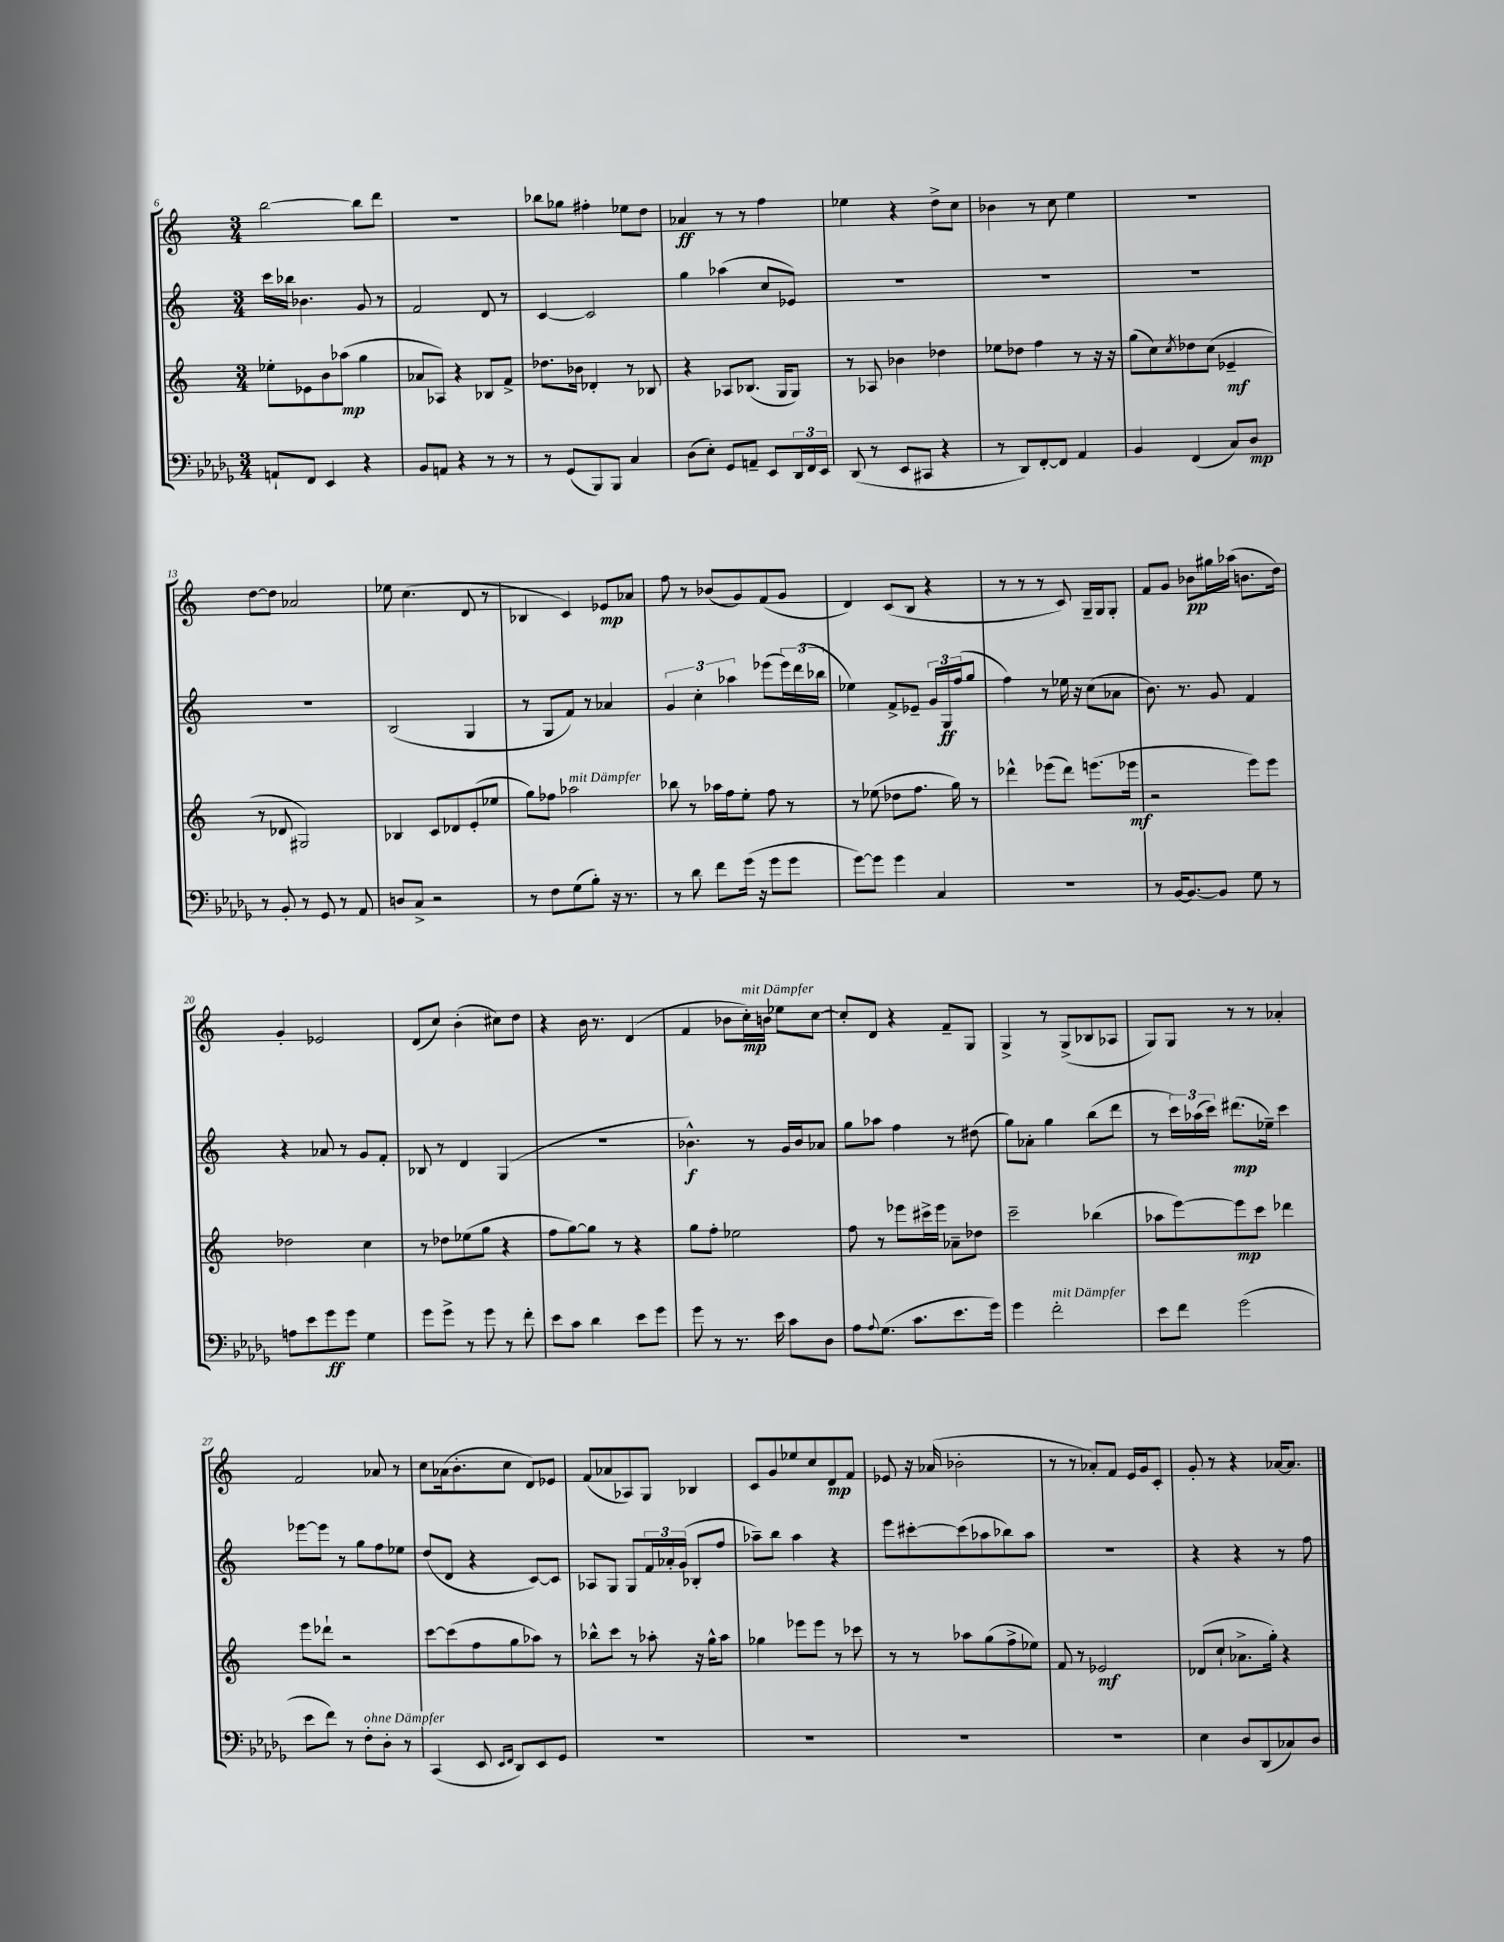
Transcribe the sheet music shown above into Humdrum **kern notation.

**kern	**dynam	**kern	**dynam	**kern	**dynam	**kern	**dynam
*part4	*part4	*part3	*part3	*part2	*part2	*part1	*part1
*staff4	*staff4	*staff3	*staff3	*staff2	*staff2	*staff1	*staff1
*clefF4	*	*clefG2	*	*clefG2	*	*clefG2	*
*k[b-e-a-d-g-]	*	*k[]	*	*k[]	*	*k[]	*
*M3/4	*	*M3/4	*	*M3/4	*	*M3/4	*
=6	=6	=6	=6	=6	=6	=6	=6
8AAn`/L	.	8ee-X'\L	.	16ccc\LL	.	[2bb\	.
.	.	.	.	16bb-X\JJ	.	.	.
8FF/J	.	8e-X\	.	4.b-X\	.	.	.
4EE-/	.	8b\	.	.	.	.	.
.	.	(8aa-X\J	mp	.	.	.	.
4r	.	4gg\	.	8g/	.	8bb\L]	.
.	.	.	.	8r	.	8ddd\J	.
=7	=7	=7	=7	=7	=7	=7	=7
8BB-/L	.	8a-X/L	.	2f/	.	2.r	.
8AAn/J	.	8A-X/J)	.	.	.	.	.
4r	.	4r	.	.	.	.	.
8r	.	8B-X/L	.	8d/	.	.	.
8r	.	8f^/J	.	8r	.	.	.
=8	=8	=8	=8	=8	=8	=8	=8
8r	.	8.dd-X\L	.	[4c/	.	8bb-X\L	.
(8GG-/L	.	.	.	.	.	8gg-X\J	.
.	.	16b-X\Jk	.	.	.	.	.
8BBB-/)	.	4d-X'/	.	2c/]	.	4ff#X'\	.
8BBB-/J	.	.	.	.	.	.	.
4C/	.	8r	.	.	.	8ee-X\L	.
.	.	8B-X/	.	.	.	8dd\J	.
=9	=9	=9	=9	=9	=9	=9	=9
(8D-\L	.	4r	.	4gg\	.	4a-X/	ff
8E-'\J)	.	.	.	.	.	.	.
8GG-/L	.	8A-X/L	.	(4aa-X\	.	8r	.
8AAn~/J	.	(8.B-X/J	.	.	.	8r	.
8EE-/L	.	.	.	8cc/L	.	4ff\	.
.	.	16G/KL	.	.	.	.	.
24DD-/L	.	8G/J)	.	8e-X/J)	.	.	.
24FF/	.	.	.	.	.	.	.
24EE-/JJ	.	.	.	.	.	.	.
=10	=10	=10	=10	=10	=10	=10	=10
(8DD-/	.	8r	.	2.r	.	4ee-X\	.
8r	.	8A-X/	.	.	.	.	.
8EE-/L	.	4b-X\	.	.	.	4r	.
8CC#X/J	.	.	.	.	.	.	.
4r	.	4dd-X\	.	.	.	8dd^\L	.
.	.	.	.	.	.	8cc\J	.
=11	=11	=11	=11	=11	=11	=11	=11
8r	.	8ee-X\L	.	2.r	.	4b-X\	.
8DD-/L)	.	8dd-X\J	.	.	.	.	.
[8FF'/	.	4ff\	.	.	.	8r	.
8FF/J]	.	.	.	.	.	8cc\	.
4AA-/	.	8r	.	.	.	4ee\	.
.	.	16r	.	.	.	.	.
.	.	16r	.	.	.	.	.
=12	=12	=12	=12	=12	=12	=12	=12
4BB-/	.	(8gg\L	.	2.r	.	2.r	.
.	.	8cc\)	.	.	.	.	.
.	.	8qcc/	.	.	.	.	.
(4FF/	.	8dd-X\	.	.	.	.	.
.	.	(8cc\J	.	.	.	.	.
8C/L)	.	4e-X~/	mf	.	.	.	.
8D-/J	mp	.	.	.	.	.	.
!!LO:LB:g=z
=13	=13	=13	=13	=13	=13	=13	=13
8r	.	8r	.	2.r	.	[8dd\L	.
8BB-'/	.	8d-X/	.	.	.	8dd\J]	.
8r	.	2G#X/)	.	.	.	2a-X/	.
8GG-/	.	.	.	.	.	.	.
8r	.	.	.	.	.	.	.
8AA-/	.	.	.	.	.	.	.
=14	=14	=14	=14	=14	=14	=14	=14
8Dn/L	.	4B-X/	.	(2B/	.	8ee-X\	.
8C^/J	.	.	.	.	.	(4.cc\	.
2r	.	8c/L	.	.	.	.	.
.	.	8d-X/	.	.	.	.	.
.	.	(8e'/	.	4G/	.	8d/	.
.	.	8ee-X/J	.	.	.	8r	.
=15	=15	=15	=15	=15	=15	=15	=15
8r	.	8gg\L)	.	8r	.	4B-X/	.
8F\L	.	8ff-X\J	.	8G/L	.	.	.
!	!	!LO:TX:a:i:t=mit Dämpfer	!	!	!	!	!
(8G-\	.	2aa-X\	.	8f/J)	.	4c/)	.
8B-'\J)	.	.	.	8r	.	.	.
16r	.	.	.	4a-X/	.	8e-X/L	mp
8.r	.	.	.	.	.	.	.
.	.	.	.	.	.	8a-X/J	.
=16	=16	=16	=16	=16	=16	=16	=16
8r	.	8bb-X\	.	6g/	.	8ff\	.
8d-\	.	8r	.	.	.	8r	.
.	.	.	.	6cc'\	.	.	.
8f\L	.	16aa-X\LL	.	.	.	(8b-X/L	.
.	.	16ff\J	.	.	.	.	.
.	.	.	.	6aa-X\	.	.	.
(16g-\Jk	.	8ee'\J	.	.	.	8g/)	.
16r	.	.	.	.	.	.	.
8g-\L	.	8ff\	.	(8eee-X\L	.	(8f/	.
8g-\J	.	8r	.	24eee-\L)	.	8g/J	.
.	.	.	.	(24ddd\	.	.	.
.	.	.	.	24bb-X\JJ	.	.	.
=17	=17	=17	=17	=17	=17	=17	=17
[8g-\L)	.	8r	.	4ee-X\)	.	4d/)	.
8g-\J]	.	(8ee-X\	.	.	.	.	.
4g-\	.	8dd-X\L	.	8f^/L	.	(8c/L	.
.	.	8.ff\J	.	8e-X~/J	.	8B/J	.
4C/	.	.	.	24g/LL	.	4r	.
.	.	.	.	24G/	ff	.	.
.	.	16gg\)	.	.	.	.	.
.	.	.	.	(24ff/J	.	.	.
.	.	8r	.	8gg/J	.	.	.
=18	=18	=18	=18	=18	=18	=18	=18
2.r	.	4ddd-X^^\	.	4ff\)	.	8r	.
.	.	.	.	.	.	8r	.
.	.	(8eee-X\L	.	8r	.	8r	.
.	.	8ddd-\J)	.	16ee-X\	.	8c/)	.
.	.	.	.	16r	.	.	.
.	.	(8.eeen\L	.	(8cc\L	.	16G~/LL	.
.	.	.	.	.	.	16G/J	.
.	.	.	.	8a-X\J	.	8G'/J	.
.	.	16eee-X\Jk	mf	.	.	.	.
=19	=19	=19	=19	=19	=19	=19	=19
8r	.	2r	.	8.b\)	.	8f/L	.
[16BB-/KL	.	.	.	.	.	8g/J	.
8.BB-/_	.	.	.	8.r	.	.	.
.	.	.	.	.	.	8b-X\L	pp
8BB-/J]	.	.	.	8g/	.	16gg#X\L	.
.	.	.	.	.	.	(16aa-X\JJ	.
8G-\	.	8eee\L)	.	4f/	.	8.bn\L	.
8r	.	8eee\J	.	.	.	.	.
.	.	.	.	.	.	16dd\Jk)	.
!!LO:LB:g=z
=20	=20	=20	=20	=20	=20	=20	=20
8An\L	.	2dd-X\	.	4r	.	4g'/	.
8e-\	.	.	.	.	.	.	.
8g-\	ff	.	.	8a-X/	.	2e-X/	.
8g-\J	.	.	.	8r	.	.	.
4G-\	.	4cc\	.	8g/L	.	.	.
.	.	.	.	8f'/J	.	.	.
=21	=21	=21	=21	=21	=21	=21	=21
8g-\L	.	8r	.	8B-X/	.	(8d/L	.
8g-^\J	.	8dd-X\L	.	8r	.	8cc/J)	.
8r	.	(8ee-X\	.	4d/	.	(4b'\	.
8g-\	.	8gg\J	.	.	.	.	.
8r	.	4r	.	(4G/	.	8cc#X\L)	.
8f'\	.	.	.	.	.	8dd\J	.
=22	=22	=22	=22	=22	=22	=22	=22
8e-\L	.	8ff\L	.	2.r	.	4r	.
8c\J	.	[8gg\)	.	.	.	.	.
4d-\	.	8gg\J]	.	.	.	16b\	.
.	.	.	.	.	.	8.r	.
.	.	8r	.	.	.	.	.
8e-\L	.	4r	.	.	.	(4d/	.
8g-\J	.	.	.	.	.	.	.
=23	=23	=23	=23	=23	=23	=23	=23
8g-\	.	8gg\L	.	4.b-X^^\)	f	4f/	.
8r	.	8ff'\J	.	.	.	.	.
8.r	.	2ee-X\	.	.	.	8b-X\L	.
!	!	!	!	!	!	!LO:TX:a:i:t=mit Dämpfer	!
.	.	.	.	8r	.	16cc'\L)	mp
16e-\	.	.	.	.	.	16bn\JJ	.
8c\L	.	.	.	16g/LL	.	8ee-X\L	.
.	.	.	.	16b-/J	.	.	.
8D-\J	.	.	.	8a-X/J	.	[8cc\J	.
=24	=24	=24	=24	=24	=24	=24	=24
8A-\L	.	8ff\	.	8gg\L	.	8cc'/L]	.
8qqA-/	.	.	.	.	.	.	.
(8.G-\J	.	8r	.	8aa-X\J	.	8d/J	.
.	.	8eee-X\L	.	4ff\	.	4r	.
8.c\L	.	.	.	.	.	.	.
.	.	16ccc#X^\L	.	.	.	.	.
.	.	16eee-\JJ	.	.	.	.	.
8.e-\	.	8a-X~\L	.	8r	.	8f~/L	.
.	.	8dd-X\J	.	(8dd#X\	.	8G/J	.
16g-\Jk)	.	.	.	.	.	.	.
=25	=25	=25	=25	=25	=25	=25	=25
4g-\	.	2ccc~\	.	8gg\L)	.	4G^/	.
.	.	.	.	8a-X'\J	.	.	.
!LO:TX:a:i:t=mit Dämpfer	!	!	!	!	!	!	!
2f'\	.	.	.	4gg\	.	8r	.
.	.	.	.	.	.	(8G^/L	.
.	.	(4bb-X\	.	(8bb\L	.	8B-X/	.
.	.	.	.	8ddd\J	.	8A-X/J	.
=26	=26	=26	=26	=26	=26	=26	=26
8e-\L	.	8aa-X\L	.	8r	.	8G/L)	.
8f\J	.	[8eee\)	.	24ccc\LL)	.	8G/J	.
.	.	.	.	(24aa-X\	.	.	.
.	.	.	.	24ccc\JJ)	.	.	.
(2g-\	.	8eee\]	mp	(8.ddd#X\L	mp	8r	.
.	.	8ccc\J	.	.	.	8r	.
.	.	.	.	16ee-X~\Jk)	.	.	.
.	.	4ddd-X\	.	4ccc\	.	4a-X'/	.
!!LO:LB:g=z
=27	=27	=27	=27	=27	=27	=27	=27
8e-\L	.	8eee\L	.	[8eee-X\L	.	2f/	.
8f\J)	.	8ddd-X`\J	.	8eee-\J]	.	.	.
8r	.	2r	.	8r	.	.	.
!LO:TX:a:i:t=ohne Dämpfer	!	!	!	!	!	!	!
8F'\L	.	.	.	8gg\L	.	.	.
8D-'\J	.	.	.	8ff\	.	8a-X/	.
8r	.	.	.	8ee-X\J	.	8r	.
=28	=28	=28	=28	=28	=28	=28	=28
(4CC/	.	[8ccc\L	.	(8dd/L	.	8cc\L	.
.	.	(8ccc\]	.	8d/J	.	(16a-X\k	.
.	.	.	.	.	.	8.b'\	.
8EE-/	.	8ff\	.	4r	.	.	.
16qqEE-/LL	.	.	.	.	.	.	.
16qqFF/JJ	.	.	.	.	.	.	.
8DD-/L)	.	8gg\	.	.	.	8cc\J	.
8EE-/	.	8aa-X\J)	.	[8c/L)	.	8d/L)	.
8GG-/J	.	8r	.	8c/J]	.	8e-X/J	.
=29	=29	=29	=29	=29	=29	=29	=29
2.r	.	8bb-X^^\L	.	8A-X/L	.	(8f/L	.
.	.	8ccc\J	.	8G/J	.	8a-X/	.
.	.	8r	.	8G/L	.	8A-X/)	.
.	.	8aa-X'\	.	24f/L	.	8G/J	.
.	.	.	.	24a-X'/	.	.	.
.	.	.	.	(24g/JJ	.	.	.
.	.	16r	.	8B-X'/L	.	4B-X/	.
.	.	16gg^^\KL	.	.	.	.	.
.	.	8aa-\J	.	8ff/J	.	.	.
=30	=30	=30	=30	=30	=30	=30	=30
2.r	.	4gg-X\	.	8aa-X~\L)	.	8c/L	.
.	.	.	.	8bb\J	.	8g/	.
.	.	8eee-X\L	.	4aa-\	.	8ee-X/	.
.	.	8eee-\J	.	.	.	8cc/	.
.	.	8r	.	4r	.	8d/	mp
.	.	8ccc-X\	.	.	.	8f/J	.
=31	=31	=31	=31	=31	=31	=31	=31
2.r	.	8r	.	8eee\L	.	8e-X/	.
.	.	8r	.	[8ccc#X'\	.	16r	.
.	.	.	.	.	.	(16a-X/	.
.	.	8aa-X\L	.	(8ccc#\]	.	2b-X'\	.
.	.	(8gg\	.	8aa-X\	.	.	.
.	.	8ff^\	.	8bb-X\)	.	.	.
.	.	8ee-X\J)	.	8aa-\J	.	.	.
=32	=32	=32	=32	=32	=32	=32	=32
2.r	.	8f/	.	2.r	.	8r	.
.	.	8r	.	.	.	8r	.
.	.	2e-X/	mf	.	.	8a-X'/L)	.
.	.	.	.	.	.	8f/J	.
.	.	.	.	.	.	16e/LL	.
.	.	.	.	.	.	16g/J	.
.	.	.	.	.	.	8c'/J	.
=33	=33	=33	=33	=33	=33	=33	=33
4E-\	.	(8d-X/L	.	4r	.	8g'/	.
.	.	8cc`/J	.	.	.	8r	.
8D-/L	.	8.a-X^\L	.	4r	.	4r	.
(8DD-/	.	.	.	.	.	.	.
.	.	16gg'\Jk)	.	.	.	.	.
8C-X/)	.	4r	.	8r	.	[16a-X/KL	.
.	.	.	.	.	.	8.a-/J]	.
8D-/J	.	.	.	8ff\	.	.	.
==	==	==	==	==	==	==	==
*-	*-	*-	*-	*-	*-	*-	*-
